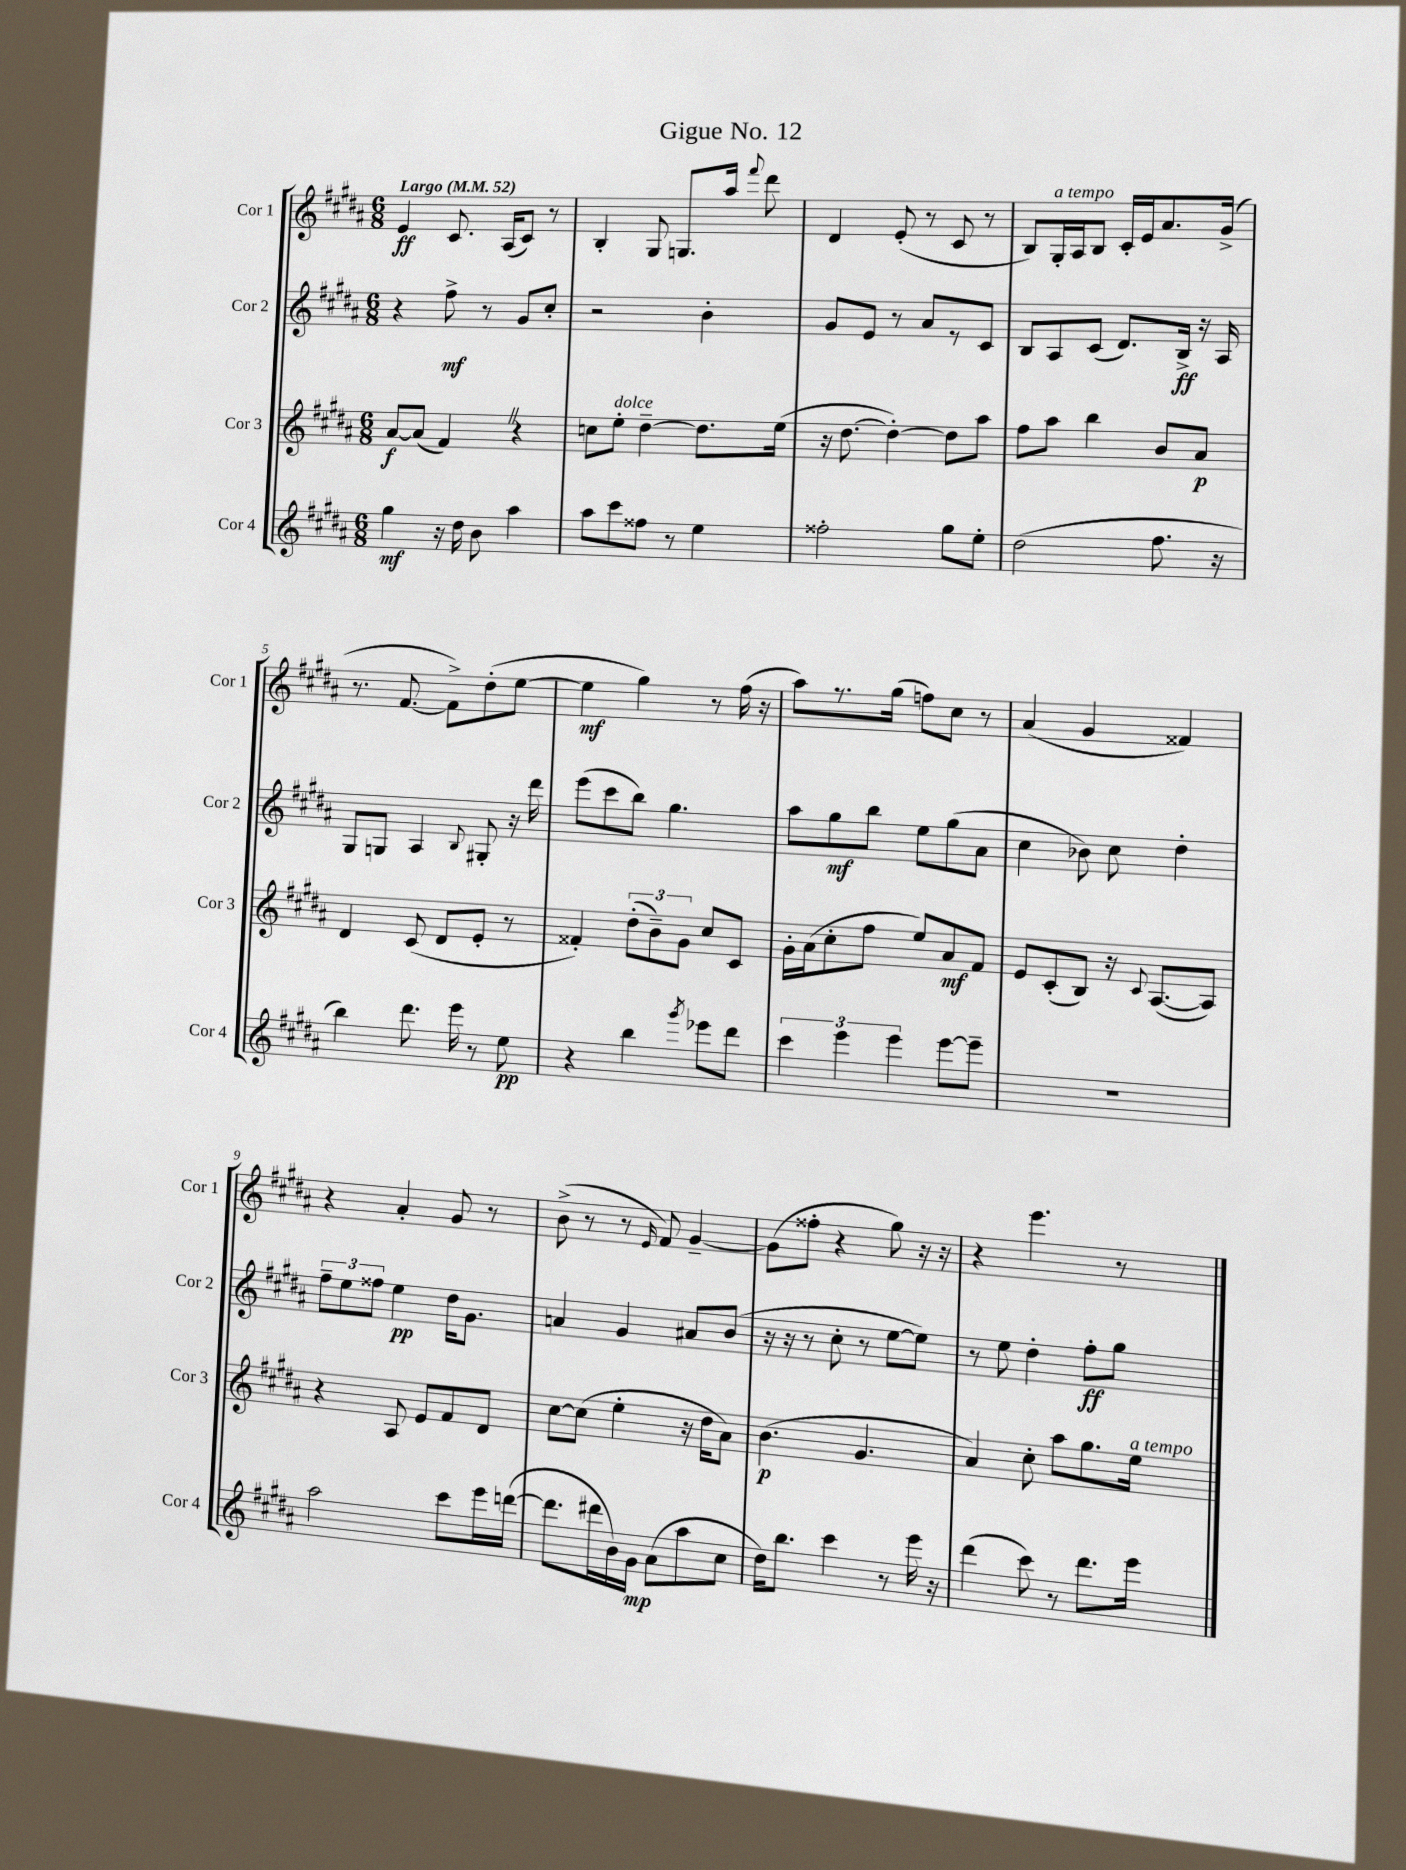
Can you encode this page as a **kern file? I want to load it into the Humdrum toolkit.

**kern	**kern	**kern	**kern
*staff4	*staff3	*staff2	*staff1
*clefG2	*clefG2	*clefG2	*clefG2
*k[f#c#g#d#a#]	*k[f#c#g#d#a#]	*k[f#c#g#d#a#]	*k[f#c#g#d#a#]
*M6/8	*M6/8	*M6/8	*M6/8
*MM52	*MM52	*MM52	*MM52
4gg#	[8a#	4r	4e
.	(8a#]	.	.
16r	4f#)	8ff#^	8.c#
16dd#	.	.	.
8b	.	8r	.
.	.	.	(16A#
4aa#	4r	8g#	8c#)
.	.	8cc#'	8r
=	=	=	=
8aa#	8cc	2r	4B'
8ccc#	8ee'	.	.
8ff##	[4dd#~	.	8G#
8r	.	.	8.G
4ee	8.dd#]	4b'	.
.	.	.	16aa#
.	.	.	8qqfff#
.	.	.	8ddd#
.	(16ee	.	.
=	=	=	=
2ff##'	16r	8g#	4d#
.	[8.dd#	.	.
.	.	8e	.
.	4dd#'_)	8r	(8e'
.	.	8a#	8r
8gg#	8dd#]	8r	8c#
8ee'	8aa#	8c#	8r
=	=	=	=
(2dd#	8ff#	8B	8B)
.	8aa#	8A#	16G#'
.	.	.	16A#
.	4bb	(8c#	8B
.	.	8.d#)	16c#'
.	.	.	16e
8.ff#	8b	.	8.a#
.	.	16B^	.
.	8a#	16r	.
16r	.	16A#	(16g#^
=	=	=	=
4bb)	4d#	8G#	8.r
.	.	8G	.
.	.	.	[8.f#
8.ddd#	(8c#	4A#	.
.	8d#	.	8f#^])
16eee	.	.	.
.	.	8qqB	.
8r	8e'	8G#'	(8dd#'
8ee	8r	16r	[8ee
.	.	16ddd#	.
=	=	=	=
4r	4f##')	(8eee	4ee]
.	.	8ccc#	.
4bb	(12dd#'	8bb)	4gg#)
.	12b~)	.	.
.	.	4.gg#	.
.	12g#	.	.
8qggg#	.	.	.
8eee-	8cc#	.	8r
8ddd#	8c#	.	(16ff#
.	.	.	16r
=	=	=	=
6ccc#	16g#'	8aa#	8aa#)
.	(16a#	.	.
.	8cc#'	8gg#	8.r
6eee	.	.	.
.	8ff#	8bb	.
.	.	.	(16gg#
6eee	.	.	.
.	8ee)	8ee	8ff)
[8eee	8a#	(8gg#	8cc#
8eee~]	8f#	8a#	8r
=	=	=	=
2.r	8e	4cc#	(4a#
.	(8c#'	.	.
.	8B)	8b-)	4g#
.	16r	8cc#	.
.	8qqc#	.	.
.	([8.A#	.	.
.	.	4dd#'	4f##)
.	8A#])	.	.
=	=	=	=
2aa#	4r	12ff#~	4r
.	.	12ee	.
.	.	12ff##	.
.	8A#	4ee	4a#'
.	8e	.	.
8ccc#	8f#	16dd#	8g#
.	.	8.g#	.
16eee	8d#	.	8r
([16ddd	.	.	.
=	=	=	=
8.ddd]	[8cc#	4a	(8b^
.	(8cc#]	.	8r
16ddd#	.	.	.
16b)	4ee'	4g#	8r
16g#	.	.	.
.	.	.	16qqe
(8a#	.	.	8f#)
8aa#	16r	8a#	[4g#~
.	16dd#	.	.
8cc#	8a#)	(8b	.
=	=	=	=
16dd#)	(4.b	16r	(8g#]
8.bb	.	16r	.
.	.	8r	8ff##'
4ccc#	.	8cc#'	4r
.	4.g#	8r	.
8r	.	[8ee	8gg#)
16eee	.	8ee])	16r
16r	.	.	16r
=	=	=	=
(4ddd#	4a#)	8r	4r
.	.	8ee	.
8ccc#)	8cc#'	4dd#'	4.eee
8r	8aa#	.	.
8.ddd#	8.gg#	8ff#'	.
.	.	8gg#	8r
16eee	16ee	.	.
==	==	==	==
*-	*-	*-	*-
